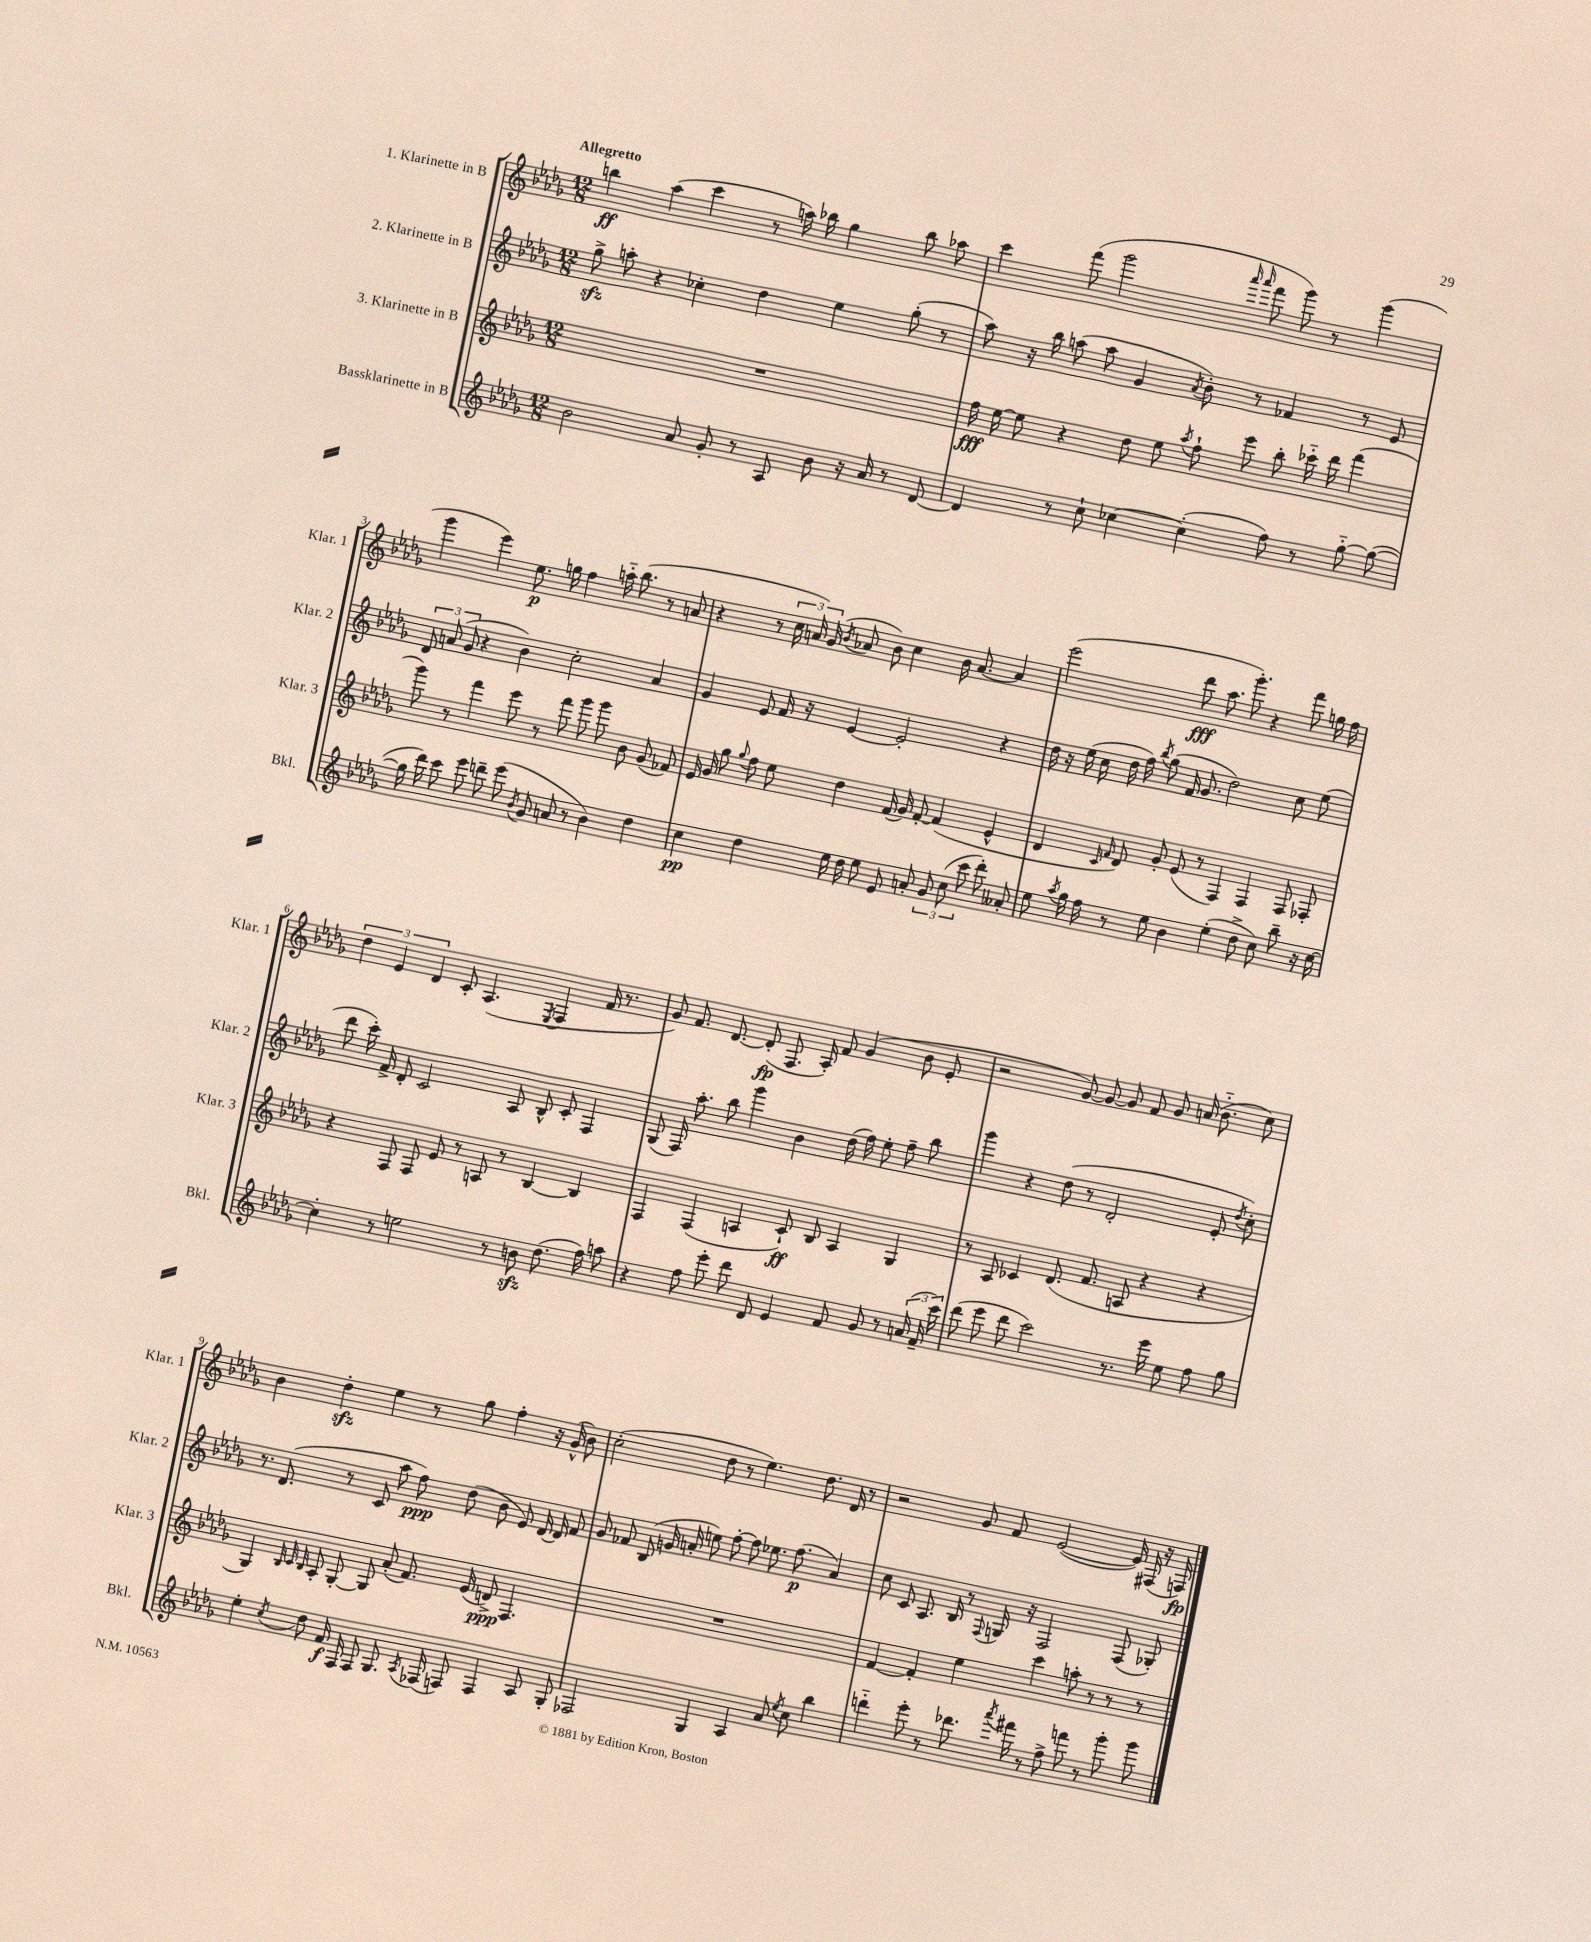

**kern	**kern	**kern	**kern
*staff4	*staff3	*staff2	*staff1
*clefG2	*clefG2	*clefG2	*clefG2
*k[b-e-a-d-g-]	*k[b-e-a-d-g-]	*k[b-e-a-d-g-]	*k[b-e-a-d-g-]
*M12/8	*M12/8	*M12/8	*M12/8
2b-	1.r	8gg-^	4bb
.	.	8aa'	.
.	.	4r	(4aa-
8a-	.	4cc-'	4ccc
8g-'	.	.	.
8r	.	4dd-	8r
8A-	.	.	16aa)
.	.	.	16bb-
8b-	.	4ee-	4gg-
16r	.	.	.
16a-	.	.	.
8r	.	(8gg-'	8bb-
[8d-	.	8r	8aa-
=	=	=	=
4d-]	16ff	8aa-)	4ccc
.	[16ee-	.	.
.	8ee-]	16r	.
.	.	16bb-	.
8r	4r	(8aa	(8fff
8cc`	.	8aa	2ggg-
[4cc-	8dd-	4g-	.
.	8ee-	.	.
.	8qaa-	8qa-	.
(4cc-']	8ff`	8b-')	.
.	.	.	16qqaaa-
.	.	.	16qqaaa-
.	8eee-	8r	8fff
8ff)	8bb-'	4f-	8ggg-)
8r	16ccc-'~	.	8r
.	16ddd-	.	.
[8gg-'~	(4fff	8r	(4ggg-
(8gg-_	.	8e-	.
=	=	=	=
16gg-]	8ggg-)	12d-	4ggg-
16ddd-)	.	.	.
.	.	(12a	.
8ccc	8r	.	.
.	.	12g-	.
8eee-	4fff	4r	4eee-)
8ddd~	.	.	.
(8eee-	8eee-	4b-)	8.ee-
8qb-	.	.	.
8g-	8r	.	.
.	.	.	16gg
8a	8fff	2cc'	4ff
8r	8ggg-	.	.
4b-)	8ggg-	.	16aa'~
.	.	.	(8.bb-
.	8b-	.	.
4dd-	(8g-	4a	8r
.	8f-)	.	8a
=	=	=	=
4cc	16e-	4g-	4r
.	16g-	.	.
.	8gg-	.	.
.	8qqgg-	.	.
4dd-	8ff	8e-	8r
.	8ee-	16f	24cc
.	.	.	24a)
.	.	16r	.
.	.	.	(24g-
.	.	.	8qb-
16ee-	4dd-	[4e-	8a-
16dd-	.	.	.
8ee-	.	.	8b-)
8e-	(16f	2e-']	4cc
.	16g-)	.	.
8a'	[8f'	.	.
12g-	(4f]	.	16b-
.	.	.	[8.a-
(12cc	.	.	.
12ccc	.	.	.
8ddd-')	4e-^^	4r	4a-]
8a--'	.	.	.
=	=	=	=
8ee-	4d-	16dd-	(2eee-
.	.	16r	.
8qaa-	.	.	.
16gg-	.	(16ee-	.
16ff	.	16cc	.
.	16qqc	.	.
.	16qqf	.	.
8r	8d-)	16dd-	.
.	.	16ff)	.
.	.	8qbb-	.
8ee-	8g-'	(8gg-	.
4b-	(8e-	16f	8ddd-
.	.	8.g-	.
.	8r	.	8.aa-
(4ee-'	4F)	2dd-)	.
.	.	.	8.ggg-')
8dd-^	4F	.	4r
8cc)	.	.	.
8bb-~	8F	8cc	8fff
16r	8F-'	(8ee-	16gg
[16cc	.	.	16ff
=	=	=	=
4cc']	4r	8ddd-	6dd-
.	.	16ccc')	.
.	.	.	6e-
.	.	16f^	.
8r	8F	8d-'	.
.	.	.	6d-
2ee	8F	2c	.
.	8e-	.	8c'
.	8r	.	(4.A-
.	8A	.	.
8r	8r	8A-	.
.	.	.	8qE-
8b	[4B-	8B-^^	4F
(8.dd-	.	8c'	.
.	4B-]	4F	16f
16ff)	.	.	8.r
8aa	.	.	.
=	=	=	=
4r	4F	(8G-	8g-)
.	.	16F)	8.f
.	.	8.aa-'	.
8ff	(4F	.	.
.	.	.	[8.d-
8eee-'	.	8bb-	.
8ddd-	4A	4ggg-	(8d-']
8d-	.	.	8.F
4e-	8c`)	4b-	.
.	.	.	16A-')
.	8B-	.	8f
8f	4A	(16dd-	(4g-
.	.	16ff)	.
8g-	.	8ee-'	.
8r	4G-	8ff~	8b-
(24a	.	8bb-	8e-'
24f~	.	.	.
24ccc)	.	.	.
=	=	=	=
(8ddd-	8r	4ggg-	2r
8eee-	8A-	.	.
8ddd-	4c-	4r	.
2ccc)	.	.	.
.	(8.d-	(8dd-	[8g-)
.	.	8r	8g-_
.	8.f	.	.
.	.	2d-'	8g-]
8.r	8A	.	8f
.	4r	.	8g-
16eee-	.	.	.
8ee-	.	.	(16a
.	.	.	8.b-'~
8ff	4r	8e-'	.
.	.	8qdd-	.
8gg-	.	8cc')	8cc)
=	=	=	=
4ee-'	4G-)	8.r	4b-
.	.	(8.d-	.
.	32qqB-	.	.
.	32qqc	.	.
8qcc	32qqB-	.	.
8dd-	8A-'	.	4dd-'
16f	[8G-'	8r	.
16F	.	.	.
8F	8G-]	8c	4ee-
8.G-	(8a-'	8aa-	.
.	8.f)	8ff)	8r
8qA-	.	.	.
(16F-	.	.	.
8F)	.	(8dd-	8gg-
.	(16e-	.	.
4F	8d^)	8b-	4ff'
.	4.F	8e-)	.
8A-	.	[16d-	16r
.	.	16d-]	(16g-^^
8G-'	.	8f	8b-)
=	=	=	=
2F-	1.r	8g-	(2cc'
.	.	8f-	.
.	.	(8B-	.
.	.	16g	.
.	.	16a'	.
4G-	.	8ee)	8dd-
.	.	[8ff'	8r
4A-	.	8ff]	4.ee-)
.	.	8.ee-	.
8a-	.	.	.
.	.	(8.ff	.
8qee-	.	.	.
8cc	.	.	8.dd-
4bb-	.	4a)	.
.	.	.	16d-
.	.	.	8r
=	=	=	=
4ddd'~	[4f	8cc	2r
.	.	8c	.
8eee-'	4f']	8.A-	.
8r	.	.	.
.	.	16B-	.
8.ddd-	4ee-	8r	8g-
.	.	8qqF	.
.	.	16G	8f
8qaaa-	.	.	.
16fff#	.	16r	.
8r	4ccc	2F	([2e-
8ff^	.	.	.
8fff	8aa'	.	.
8r	8r	.	.
8ggg-'	8r	(8F	16e-])
.	.	.	(16F#
8ggg-	8r	8G-')	16r
.	.	.	16F)
==	==	==	==
*-	*-	*-	*-
